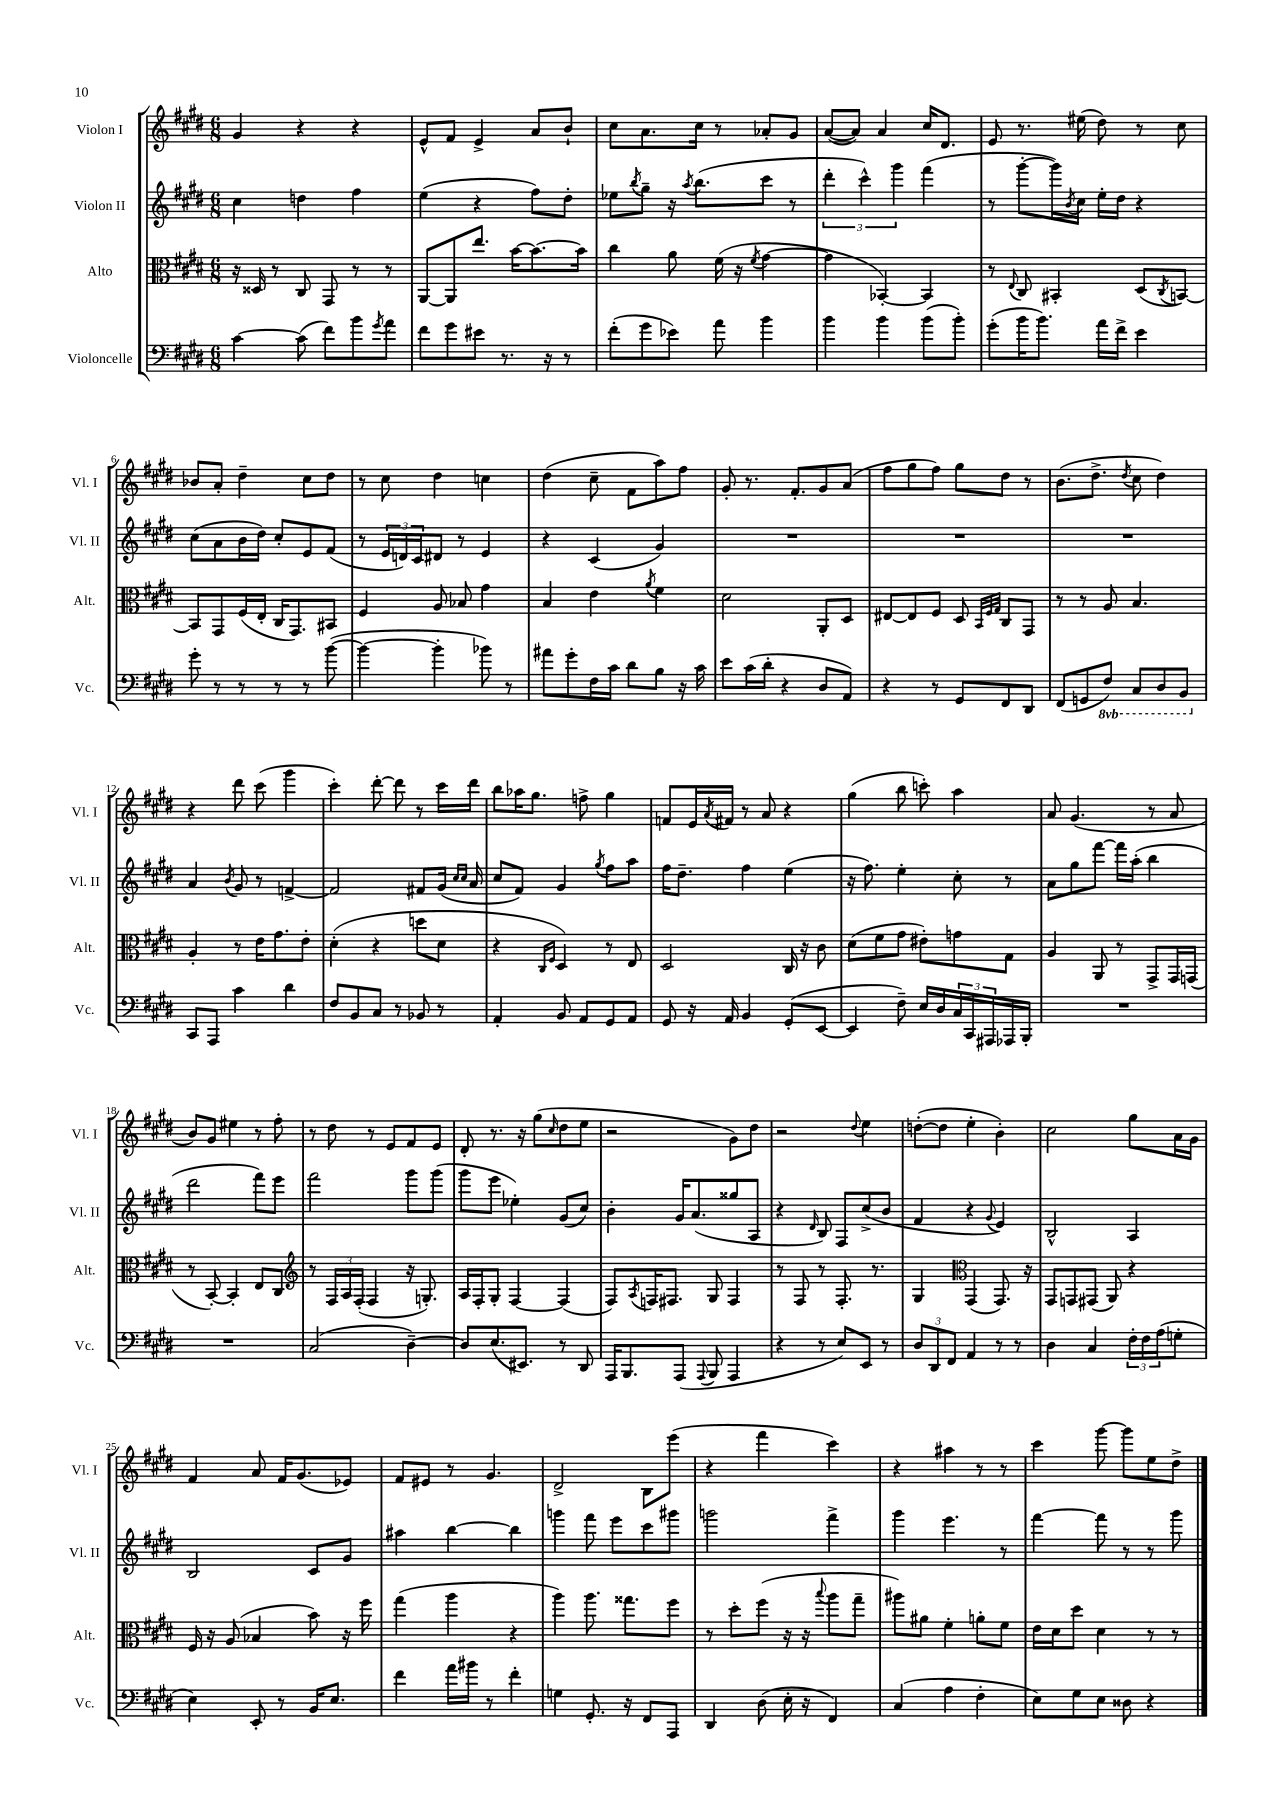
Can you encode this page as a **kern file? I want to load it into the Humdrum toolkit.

**kern	**kern	**kern	**kern
*part4	*part3	*part2	*part1
*staff4	*staff3	*staff2	*staff1
*I"Violoncelle	*I"Alto	*I"Violon II	*I"Violon I
*I'Vc.	*I'Alt.	*I'Vl. II	*I'Vl. I
*clefF4	*clefC3	*clefG2	*clefG2
*k[f#c#g#d#]	*k[f#c#g#d#]	*k[f#c#g#d#]	*k[f#c#g#d#]
*M6/8	*M6/8	*M6/8	*M6/8
=1	=1	=1	=1
[4c#\	16r	4cc#\	4g#/
.	16D##X/	.	.
.	8r	.	.
(8c#\]	8C#/	4ddn\	4r
8f#\L)	8GG#/	.	.
8b\	8r	4ff#\	4r
8qg#/	.	.	.
8a\J	8r	.	.
=2	=2	=2	=2
8f#\L	[8AA/L	(4ee\	8e^^/L
8g#\	8AA/]	.	8f#/J
8e#X\J	8.ee/J	4r	4e^/
8.r	.	.	.
.	[16b\KL	.	.
.	8.b\_	8ff#\L)	8a/L
16r	.	.	.
8r	.	8dd#'\J	8b`/J
.	16b\Jk]	.	.
=3	=3	=3	=3
(8f#'\L	4cc#\	8ee-X\L	8cc#\L
.	.	8qbb/	.
8g#\	.	8gg#~\J	8.a\
8e-X\J)	8a\	16r	.
.	.	8qaa/	.
.	.	(8.bb\L	16cc#\Jk
8a\	(16f#\	.	8r
.	16r	.	.
.	8qf#/	.	.
4b\	[4g#\	8ccc#\J	8a-X'/L
.	.	8r	8g#/J
=4	=4	=4	=4
4b\	4g#\]	6ddd#'\	([8a/L
.	.	.	8a/J])
.	.	6ccc#^^\)	.
4b\	[4BB-X'/)	.	4a/
.	.	6ggg#\	.
(8b\L	4BB-/]	(4fff#\	16cc#/KL
.	.	.	8.d#/J
8b'\J)	.	.	.
=5	=5	=5	=5
(8g#'\L	8r	8r	8e/
.	8qqE/	.	.
16b\K	8C#/	[8ggg#'\L	8.r
8.b\J)	.	.	.
.	4BB#X'/	16ggg#\L])	.
.	.	8qb/	.
.	.	16cc#\JJ	(16ee#X\
16a\LL	.	16ee'\LL	8dd#\)
16f#^\JJ	.	16dd#\JJ	.
4e\	(8D#/L	4r	8r
.	8qC#/	.	.
.	[8BBn/J)	.	8cc#\
!!LO:LB:g=z
=6	=6	=6	=6
8g#'\	8BB/L]	(8cc#\L	8b-X/L
8r	8GG#/	8a\	8a'/J
8r	(16F#/L	16b\L	4dd#~\
.	16E'/JJ	16dd#\JJ)	.
8r	16C#/KL	8cc#'/L	.
.	8.GG#/)	.	.
8r	.	8e/	8cc#\L
([8b\	8BB#X/J	(8f#/J	8dd#\J
=7	=7	=7	=7
4b\_	4F#/	8r	8r
.	.	24e/LL	8cc#\
.	.	24dn/)	.
.	.	24c#/J	.
4b'\]	8A/	8d#X/J	4dd#\
.	8B-X/	8r	.
8b-X\)	4g#\	4e/	4ccn\
8r	.	.	.
=8	=8	=8	=8
8a#X\L	4B/	4r	(4dd#\
8g#'\	.	.	.
16F#\L	4e\	(4c#/	8cc#~\
16c#\JJ	.	.	.
8d#\L	.	.	8f#\L
.	8qa/	.	.
8B\J	4f#\	4g#/)	8aa\)
16r	.	.	8ff#\J
16c#\	.	.	.
=9	=9	=9	=9
8e\L	2d#\	2.r	8g#'/
(16c#\L	.	.	8.r
16d#'\JJ	.	.	.
4r	.	.	.
.	.	.	8.f#'/L
8D#/L	8AA'/L	.	8g#/
8AA/J)	8D#/J	.	(8a/J
=10	=10	=10	=10
4r	[8E#X/L	2.r	8ff#\L
.	8E#/]	.	8gg#\
8r	8F#/J	.	8ff#\J)
8GG#/L	8D#/	.	8gg#\L
.	32qqBB/LLL	.	.
.	32qqF#/	.	.
.	32qqG#/JJJ	.	.
8FF#/	8C#/L	.	8dd#\J
8DD#/J	8GG#/J	.	8r
=11	=11	=11	=11
(8FF#/L	8r	2.r	(8.b\L
8GGn/	8r	.	.
.	.	.	8.dd#^\J
*8ba	*	*	*
8FF#/J)	8A/	.	.
.	.	.	8qdd#/
8CC#/L	4.B/	.	8cc#\
8DD#/	.	.	4dd#\)
8BBB/J	.	.	.
!!LO:LB:g=z
=12	=12	=12	=12
*X8ba	*	*	*
8CC#/L	4A'/	4a/	4r
8AAA/J	.	.	.
.	.	8qb/	.
4c#\	8r	8g#/	8ddd#\
.	16e\KL	8r	(8ccc#\
.	8.g#\	.	.
4d#\	.	[4fn^/	4ggg#\
.	8e'\J	.	.
=13	=13	=13	=13
8F#/L	(4d#'\	2f/]	4ccc#'\)
8BB/	.	.	.
8C#/J	4r	.	[8ddd#'\
8r	.	.	8ddd#\]
8BB-X/	8ddn\L	8f#X/L	8r
8r	8d#\J	(16g#/Jk	16ccc#\LL
.	.	16qqcc#/LL	.
.	.	16qqcc#/JJ	.
.	.	16a/	16ddd#\JJ
=14	=14	=14	=14
4AA'/	4r	8cc#/L	8bb\L
.	.	8f#/J)	16aa-X\K
.	.	.	8.gg#\J
.	16qqC#/LL	.	.
.	16qqF#/JJ	.	.
8BB/	4D#/)	4g#/	.
8AA/L	.	.	8ffn^\
.	.	8qgg#/	.
8GG#/	8r	8ff#\L	4gg#\
8AA/J	8E/	8aa\J	.
=15	=15	=15	=15
8GG#/	2D#/	16ff#\KL	8fn/L
.	.	8.dd#~\J	.
16r	.	.	16e/L
.	.	.	8qa/
16AA/	.	.	16f#X/JJ
4BB/	.	4ff#\	8r
.	.	.	8a/
(8GG#'/L	16C#/	(4ee\	4r
.	16r	.	.
[8EE/J	8c#\	.	.
=16	=16	=16	=16
4EE/]	(8d#\L	16r	(4gg#\
.	.	8.ff#\)	.
.	8f#\	.	.
8F#~\)	8g#\J	4ee'\	8bb\
16E/LL	8e#X'\L)	.	8cccn'\)
16D#/	.	.	.
24C#/	8gn\	8cc#'\	4aa\
24CC#/	.	.	.
24AAA#X/	.	.	.
16AAA-X/	8G#\J	8r	.
16BBB'/JJ	.	.	.
=17	=17	=17	=17
2.r	4A/	8a\L	8a/
.	.	8gg#\	(4.g#/
.	8AA/	[8fff#\J	.
.	8r	16fff#\LL]	.
.	.	(16aa'\JJ	.
.	8GG#^/L	4bb\	8r
.	16GG#/L	.	8a/
.	(16GGn/JJ	.	.
!!LO:LB:g=z
=18	=18	=18	=18
2.r	8r	2ddd#\	8b/L)
.	[8BB'/)	.	8g#/J
.	4BB'/]	.	4ee#X\
.	8E/L	8fff#\L)	8r
.	8C#/J	8eee\J	8ff#'\
=19	=19	=19	=19
*	*clefG2	*	*
(2C#/	8r	2fff#\	8r
.	24F#/LL	.	8dd#\
.	24A/	.	.
.	(24F#'/JJ	.	.
.	4F#/	.	8r
.	.	.	8e/L
[4D#~\)	16r	8ggg#\L	8f#/
.	8.Gn'/)	.	.
.	.	(8ggg#\J	8e/J
=20	=20	=20	=20
8D#/L]	16A/LL	8ggg#\L	8d#'/
.	16F#'/J	.	.
(8.E/	8G#'/J	8eee\J	8.r
.	[4F#/	4ee-X'\)	.
8.EE#X/J)	.	.	16r
.	.	.	(8gg#\L
.	.	.	16qqcc#/
8r	(4F#/]	(8g#/L	8dd#\
8DD#/	.	8cc#/J)	8ee\J
=21	=21	=21	=21
16AAA/KL	8F#/L)	4b'\	2r
8.BBB/	.	.	.
.	8qA/	.	.
.	16Fn/K	.	.
.	8.F#X/J	.	.
(8AAA/J	.	16g#/KL	.
.	.	(8.a/	.
8qqAAA/	.	.	.
8BBB/	8G#/	.	.
4AAA/	4F#/	8gg##X/	8g#\L)
.	.	8A/J	8dd#\J
=22	=22	=22	=22
4r	8r	4r	2r
.	8F#/	.	.
.	.	16qqd#/	.
8r	8r	8B/)	.
8E/L)	8.F#'/	8F#/L	.
.	.	.	8qqdd#/
8EE/J	.	(8cc#^/	4ee\
.	8.r	.	.
8r	.	8b/J	.
=23	=23	=23	=23
12D#/L	4G#/	4f#/	([8ddn'\L
12DD#/	.	.	.
.	.	.	8dd\J]
12FF#/J	.	.	.
*	*clefC3	*	*
4AA/	(4GG#/	4r	4ee'\
.	.	8qqg#/	.
8r	8.GG#/)	4e/)	4b'\)
8r	.	.	.
.	16r	.	.
=24	=24	=24	=24
4D#\	8GG#/L	2B^^/	2cc#\
.	8GGn/	.	.
4C#/	(8GG#X/J	.	.
.	8AA/)	.	.
24F#'\LL	4r	4A/	8gg#\L
24F#\	.	.	.
(24A\J	.	.	.
8Gn'\J	.	.	16a\L
.	.	.	16g#\JJ
!!LO:LB:g=z
=25	=25	=25	=25
4E\)	16F#/	2B/	4f#/
.	16r	.	.
.	(8A/	.	.
8EE'/	4B-X/	.	8a/
8r	.	.	16f#/KL
.	.	.	(8.g#/
16BB/KL	8b\)	8c#/L	.
8.E/J	.	.	.
.	16r	8g#/J	8e-X/J)
.	16ff#\	.	.
=26	=26	=26	=26
4f#\	(4gg#\	4aa#X\	8f#/L
.	.	.	8e#X/J
16a\LL	4aa\	[4bb\	8r
16b#X\JJ	.	.	.
8r	.	.	4.g#/
4f#'\	4r	4bb\]	.
=27	=27	=27	=27
4Gn\	4aa\)	4gggn\	2d#^/
8.GG#'/	8.aa\	8fff#\	.
.	.	8eee\L	.
16r	8.gg##X\L	.	.
8FF#/L	.	8ccc#\	8B\L
8AAA/J	8ff#\J	8ggg#X\J	(8eee\J
=28	=28	=28	=28
4DD#/	8r	2gggn\	4r
.	8dd#'\L	.	.
(8D#\	(8ff#\J	.	4fff#\
16E'\	16r	.	.
16r	16r	.	.
.	8qqbb/	.	.
4FF#/)	8aa\L	4fff#^\	4ccc#\)
.	8gg#~\J	.	.
=29	=29	=29	=29
(4C#/	8aa#X\L)	4ggg#\	4r
.	8a#X\J	.	.
4A\	4f#'\	4.eee\	4aa#X\
4F#'\	8an'\L	.	8r
.	8f#\J	8r	8r
=30	=30	=30	=30
8E\L)	16e\LL	[4fff#\	4ccc#\
.	16d#\J	.	.
8G#\	8dd#\J	.	.
8E\J	4d#\	8fff#\]	[8ggg#\
8D##X\	.	8r	8ggg#\L]
4r	8r	8r	8ee\
.	8r	8ggg#\	8dd#^\J
==	==	==	==
*-	*-	*-	*-
